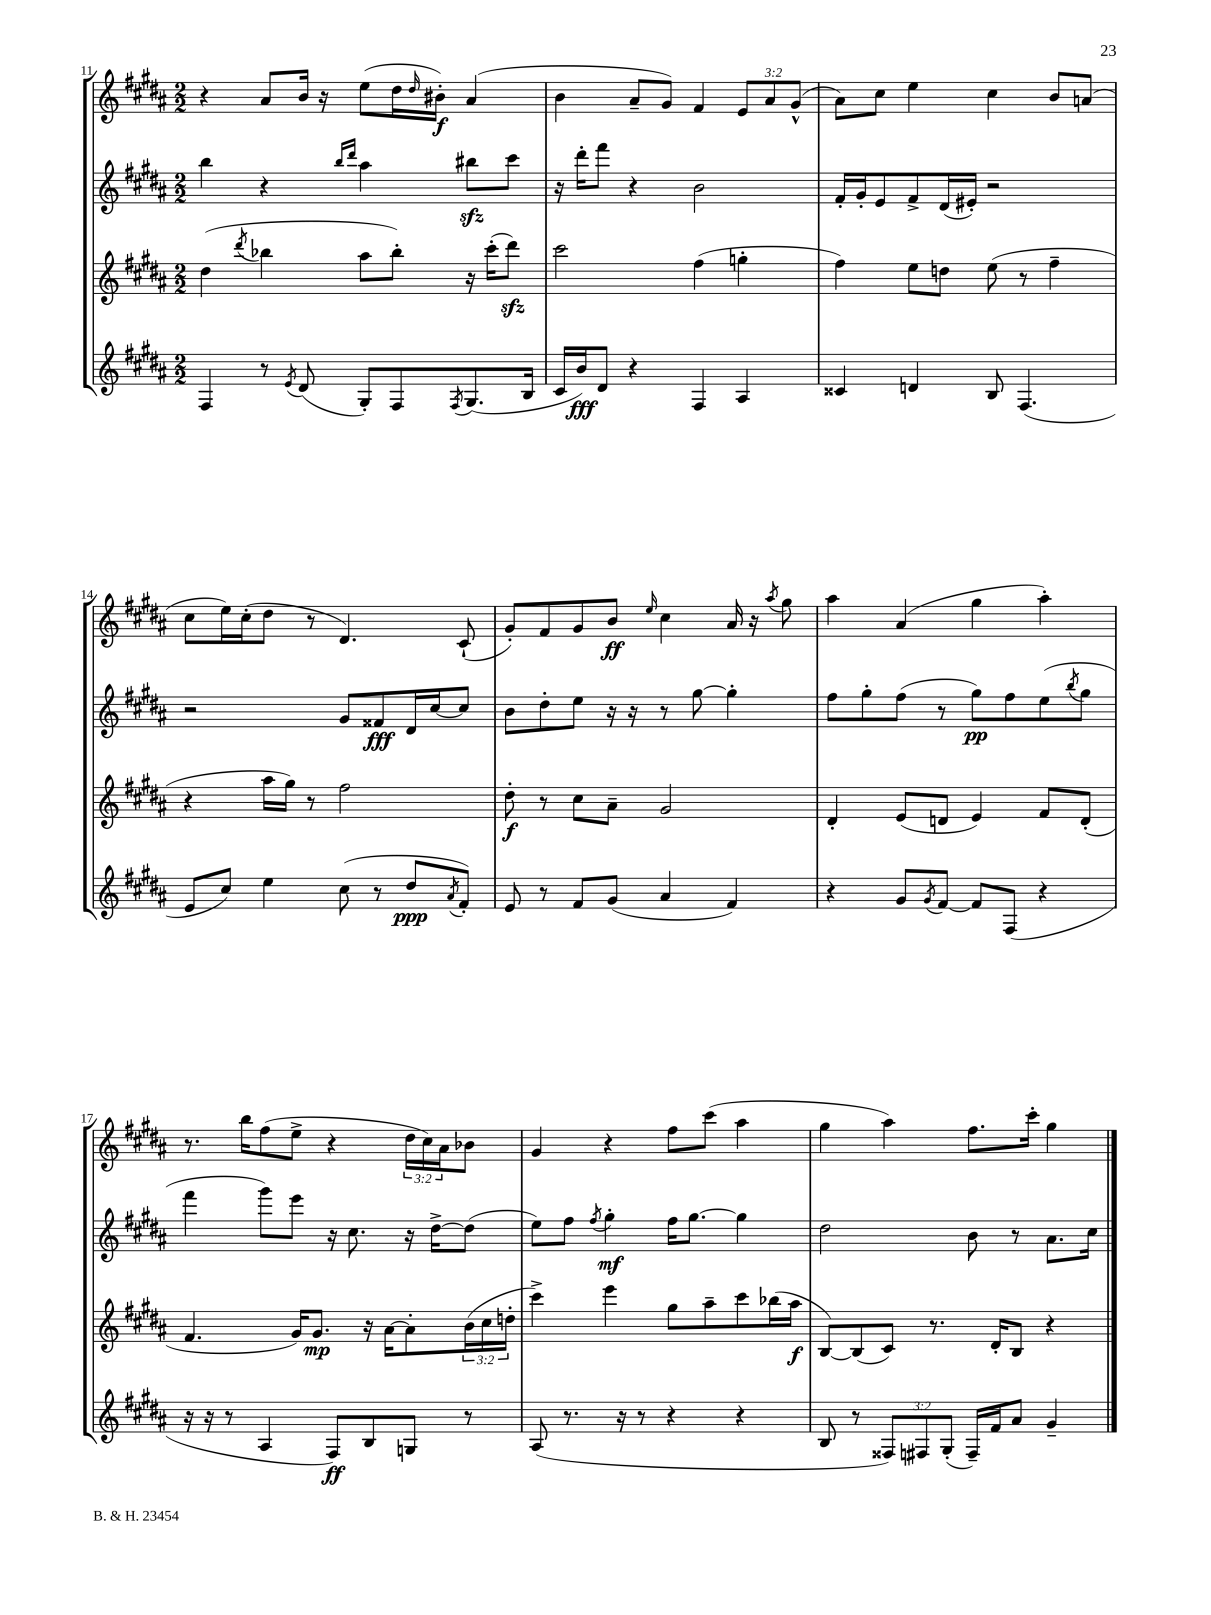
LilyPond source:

<<
\new StaffGroup <<
\new Staff = "s0" {
    \clef treble \key b \major \numericTimeSignature \time 2/2 \override Staff.TupletNumber.text = #tuplet-number::calc-fraction-text
    r4 ais'8 b'16 r16 e''8( dis''16 \grace { dis''16 } bis'16-.\f) ais'4( |
    b'4 ais'8-- gis'8) fis'4 \tuplet 3/2 { e'8 ais'8 gis'8-^( } |
    ais'8) cis''8 e''4 cis''4 b'8 a'8( |
    cis''8 e''16) cis''16-.( dis''8 r8 dis'4.) cis'8-!( |
    gis'8-.) fis'8 gis'8 b'8\ff \grace { e''16 } cis''4 ais'16 r16 \acciaccatura { ais''8 } gis''8 |
    ais''4 ais'4( gis''4 ais''4-.) |
    r8. b''16 fis''8( e''8-> r4 \tuplet 3/2 { dis''16 cis''16) ais'16 } bes'8 |
    gis'4 r4 fis''8 cis'''8( ais''4 |
    gis''4 ais''4) fis''8. cis'''16-. gis''4 \bar "|." |
}
\new Staff = "s1" {
    \clef treble \key b \major \numericTimeSignature \time 2/2
    b''4 r4 \grace { b''16 dis'''16 } ais''4 bis''8\sfz cis'''8 |
    r16 dis'''16-. fis'''8 r4 b'2 |
    fis'16-. gis'16-. e'8 fis'8-> dis'16( eis'16-.) r2 |
    r2 gis'8 fisis'8\fff dis'16 cis''16~ cis''8 |
    b'8 dis''8-. e''8 r16 r16 r8 gis''8~ gis''4-. |
    fis''8 gis''8-. fis''8( r8 gis''8\pp) fis''8 e''8( \acciaccatura { b''8 } gis''8 |
    fis'''4 gis'''8) e'''8 r16 cis''8. r16 dis''16~-> dis''8( |
    e''8) fis''8 \acciaccatura { fis''8 } gis''4-.\mf fis''16 gis''8.~ gis''4 |
    dis''2 b'8 r8 ais'8. cis''16 \bar "|." |
}
\new Staff = "s2" {
    \clef treble \key b \major \numericTimeSignature \time 2/2 \override Staff.TupletNumber.text = #tuplet-number::calc-fraction-text
    dis''4( \acciaccatura { dis'''8 } bes''4 ais''8 bes''8-.) r16 cis'''16-.( dis'''8\sfz) |
    cis'''2 fis''4( g''4-. |
    fis''4) e''8 d''8 e''8( r8 fis''4-- |
    r4 ais''16 gis''16) r8 fis''2 |
    dis''8-.\f r8 cis''8 ais'8-- gis'2 |
    dis'4-. e'8( d'8 e'4) fis'8 d'8-.( |
    fis'4. gis'16) gis'8.\mp r16 ais'16~ ais'8-. \tuplet 3/2 { b'16( cis''16 d''16-. } |
    cis'''4->) e'''4 gis''8 ais''8-- cis'''8 bes''16( ais''16\f |
    b8~) b8( cis'8) r8. dis'16-. b8 r4 \bar "|." |
}
\new Staff = "s3" {
    \clef treble \key b \major \numericTimeSignature \time 2/2 \override Staff.TupletNumber.text = #tuplet-number::calc-fraction-text
    fis4 r8 \acciaccatura { e'8 } dis'8( gis8-.) fis8 \acciaccatura { fis8 } gis8.( b16 |
    cis'16 b'16\fff) dis'8 r4 fis4 ais4 |
    cisis'4 d'4 b8 fis4.( |
    e'8 cis''8) e''4 cis''8( r8 dis''8\ppp \acciaccatura { ais'8 } fis'8-.) |
    e'8 r8 fis'8 gis'8( ais'4 fis'4) |
    r4 gis'8 \acciaccatura { gis'8 } fis'8~ fis'8 fis8( r4 |
    r16 r16 r8 ais4 fis8\ff) b8 g8 r8 |
    ais8( r8. r16 r8 r4 r4 |
    b8 r8 \tuplet 3/2 { fisis8) fis8 gis8-.( } fis16--) fis'16 ais'8 gis'4-- \bar "|." |
}
>>
>>
\layout { \context { \Score currentBarNumber = #11 } }
